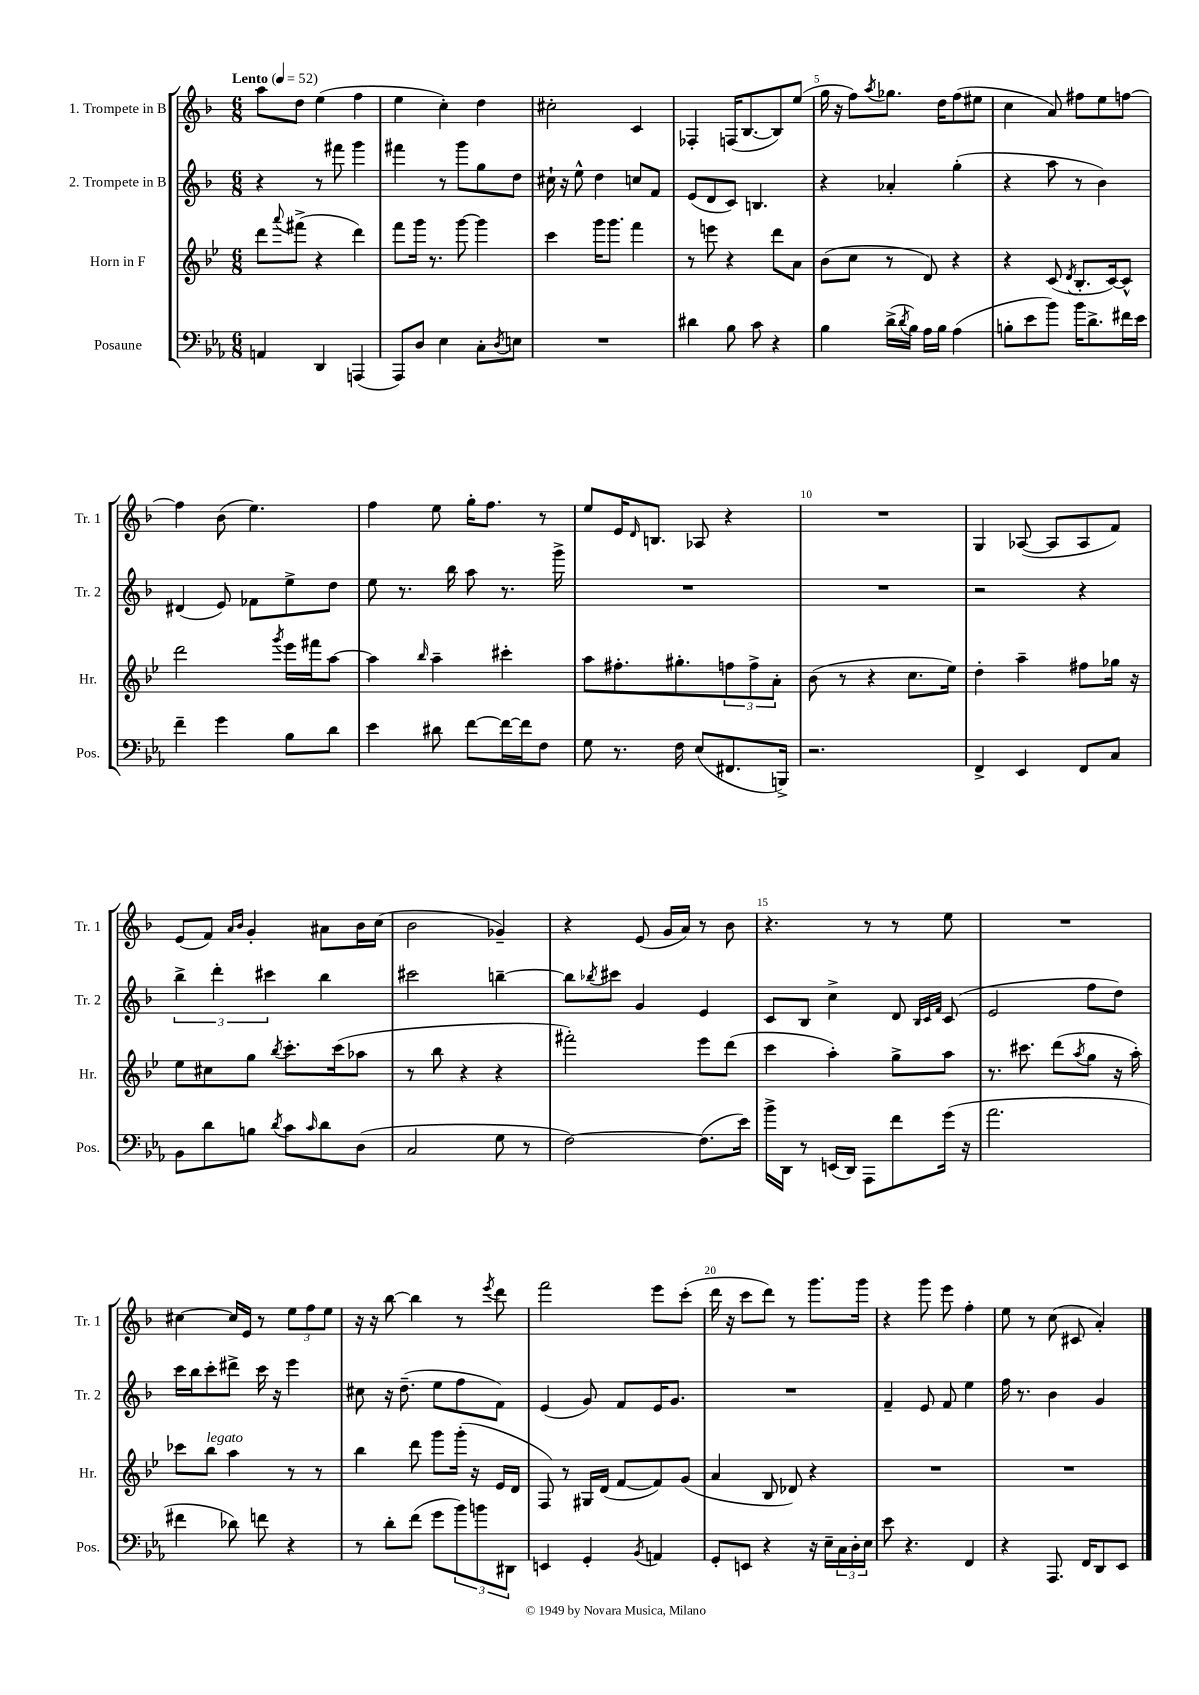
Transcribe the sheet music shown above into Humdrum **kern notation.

**kern	**kern	**kern	**kern
*staff4	*staff3	*staff2	*staff1
*clefF4	*clefG2	*clefG2	*clefG2
*k[b-e-a-]	*k[b-e-]	*k[b-]	*k[b-]
*M6/8	*M6/8	*M6/8	*M6/8
*MM52	*MM52	*MM52	*MM52
4AA	8ddd	4r	8aa
.	8qqaaa	.	.
.	(8fff#^	.	8dd
4DD	4r	8r	(4ee
.	.	8fff#	.
(4AAA	4ddd)	4ggg	4ff
=	=	=	=
8AAA-)	8fff	4fff#	4ee
8D	16ggg	.	.
.	8.r	.	.
4E-	.	8r	4cc')
.	[8ggg	8ggg	.
8C'	4ggg]	8gg	4dd
8qD	.	.	.
8E	.	8dd	.
=	=	=	=
2.r	4ccc	16cc#`	2cc#'
.	.	16r	.
.	.	8ee^^	.
.	16ggg	4dd	.
.	8.ggg	.	.
.	4fff	8cc	4c
.	.	8f	.
=	=	=	=
4d#	8r	(8e	4F-'
.	8eee	8d	.
8B-	4r	8c)	(16F
.	.	.	[8.B-
8c	.	4.B	.
4r	8ddd	.	8B-])
.	8a	.	(8ee
=	=	=	=
4B-	(8b-	4r	16gg
.	.	.	16r
.	8cc	.	8ff)
.	.	.	8qaa
(16d^	8r	4a-'	8.gg-
8qd	.	.	.
16B-)	.	.	.
16A-	8d)	.	.
16B-	.	.	16dd
(4A-	4r	(4gg'	(8ff
.	.	.	8ee#
=	=	=	=
8B'	4r	4r	4cc
8e-	.	.	.
8b-)	(8c	8aa	8a)
.	8qd	.	.
16b-	8.B-'	8r	8ff#
8.d^	.	.	.
.	.	4b-)	8ee
.	[16c)	.	.
16f#	8c^^]	.	[8ff
16e-	.	.	.
=	=	=	=
4f~	2ddd	(4d#	4ff]
4g	.	8e)	(8b-
.	.	8f-	4.ee)
.	8qggg	.	.
8B-	16eee-	8ee^	.
.	16fff#	.	.
8d	[8aa	8dd	.
=	=	=	=
4e-	4aa]	8ee	4ff
.	.	8.r	.
.	16qqbb-	.	.
8d#	4aa~	.	8ee
.	.	16bb-	.
[8f	.	8aa	16gg'
.	.	.	8.ff
16f_	4ccc#'	8.r	.
16f]	.	.	.
8F	.	.	8r
.	.	16ggg^	.
=	=	=	=
8G	8aa	2.r	8ee
8.r	8.ff#'	.	16e
.	.	.	16qqd
.	.	.	8.B
16F	8.gg#'	.	.
(8E-	.	.	8A-
8.FF#	12ff	.	4r
.	12ff^	.	.
.	12a'	.	.
16BBB^)	.	.	.
=	=	=	=
2.r	(8b-	2.r	2.r
.	8r	.	.
.	4r	.	.
.	8.cc	.	.
.	16ee-)	.	.
=	=	=	=
4FF^	4dd'	2r	4G
4EE-	4aa~	.	([8A-
.	.	.	8A-]
8FF	8ff#	4r	8A-
8C	16gg-	.	8f)
.	16r	.	.
=	=	=	=
8BB-	8ee-	6bb-^	(8e
8d	8cc#	.	8f)
.	.	6ddd'	.
.	.	.	16qqa
.	.	.	16qqb-
8B	8gg	.	4g'
.	.	6ccc#	.
8qd	8qbb-	.	.
8c	8.ccc'	.	.
16qqc	.	.	.
8d	.	4bb-	8a#
.	(16ccc	.	.
(8D	8aa-	.	16b-
.	.	.	(16cc
=	=	=	=
2C	8r	2ccc#	2b-
.	8bb-	.	.
.	4r	.	.
8G	4r	[4bb~	4g-~)
8r	.	.	.
=	=	=	=
[2F)	2fff#')	8bb]	4r
.	.	8qbb-	.
.	.	8ccc#	.
.	.	4g	(8e
.	.	.	16g
.	.	.	16a)
(8.F]	8eee-	4e	8r
.	(8ddd	.	8b-
16e-)	.	.	.
=	=	=	=
16b-^	4ccc	8c	4.r
16DD	.	.	.
8r	.	8B-	.
(16EE	4aa')	4cc^	.
16DD)	.	.	.
8AAA-	.	.	8r
8f	8gg^	8d	8r
.	.	32qqB-	.
.	.	32qqc	.
.	.	32qqf	.
(16g	8aa	(8c	8ee
16r	.	.	.
=	=	=	=
2.a-	8.r	2e	2.r
.	8.ccc#	.	.
.	(8ddd	.	.
.	8qaa	.	.
.	8gg	8ff	.
.	16r	8dd)	.
.	16aa')	.	.
=	=	=	=
4f#	8ccc-	16ccc	[4cc#
.	.	16bb-	.
.	8bb-	8ccc'	.
8d-)	4aa	8ddd#^	16cc#]
.	.	.	16e
8f	.	16ccc	8r
.	.	16r	.
4r	8r	4eee	12ee
.	.	.	12ff
.	8r	.	.
.	.	.	12ee
=	=	=	=
8r	4bb-	8cc#	16r
.	.	.	16r
8d'	.	16r	[8bb-
.	.	(8.dd~	.
(8f	8ddd	.	4bb-]
8g	8ggg	8ee	.
12b-)	(16ggg'	8ff	8r
.	16r	.	.
12b	.	.	.
.	.	.	8qeee
.	16e-	8f)	8ddd
12DD#	.	.	.
.	16d	.	.
=	=	=	=
4EE	8F)	(4e	2fff
.	8r	.	.
4GG'	16G#	8g)	.
.	(16d	.	.
.	[8f	8f	.
8qBB-	.	.	.
4AA	8f])	16e	8eee
.	.	8.g	.
.	(8g	.	(8ccc'
=	=	=	=
8GG'	4a	2.r	16ddd
.	.	.	16r
8EE	.	.	8ccc
4r	8B-	.	8ddd)
.	8d-)	.	8r
16r	4r	.	8.ggg
16E-~	.	.	.
24C	.	.	.
24D'	.	.	.
.	.	.	16ggg
24E-	.	.	.
=	=	=	=
8e-	2.r	4f~	4r
4.r	.	.	.
.	.	8e	8ggg
.	.	8f	8eee
4FF	.	4ee	4ff'
=	=	=	=
4r	2.r	16ff	8ee
.	.	8.r	.
.	.	.	8r
8.AAA-	.	4b-	(8cc
.	.	.	8c#
16FF	.	.	.
8DD	.	4g	4a')
8EE-	.	.	.
==	==	==	==
*-	*-	*-	*-
